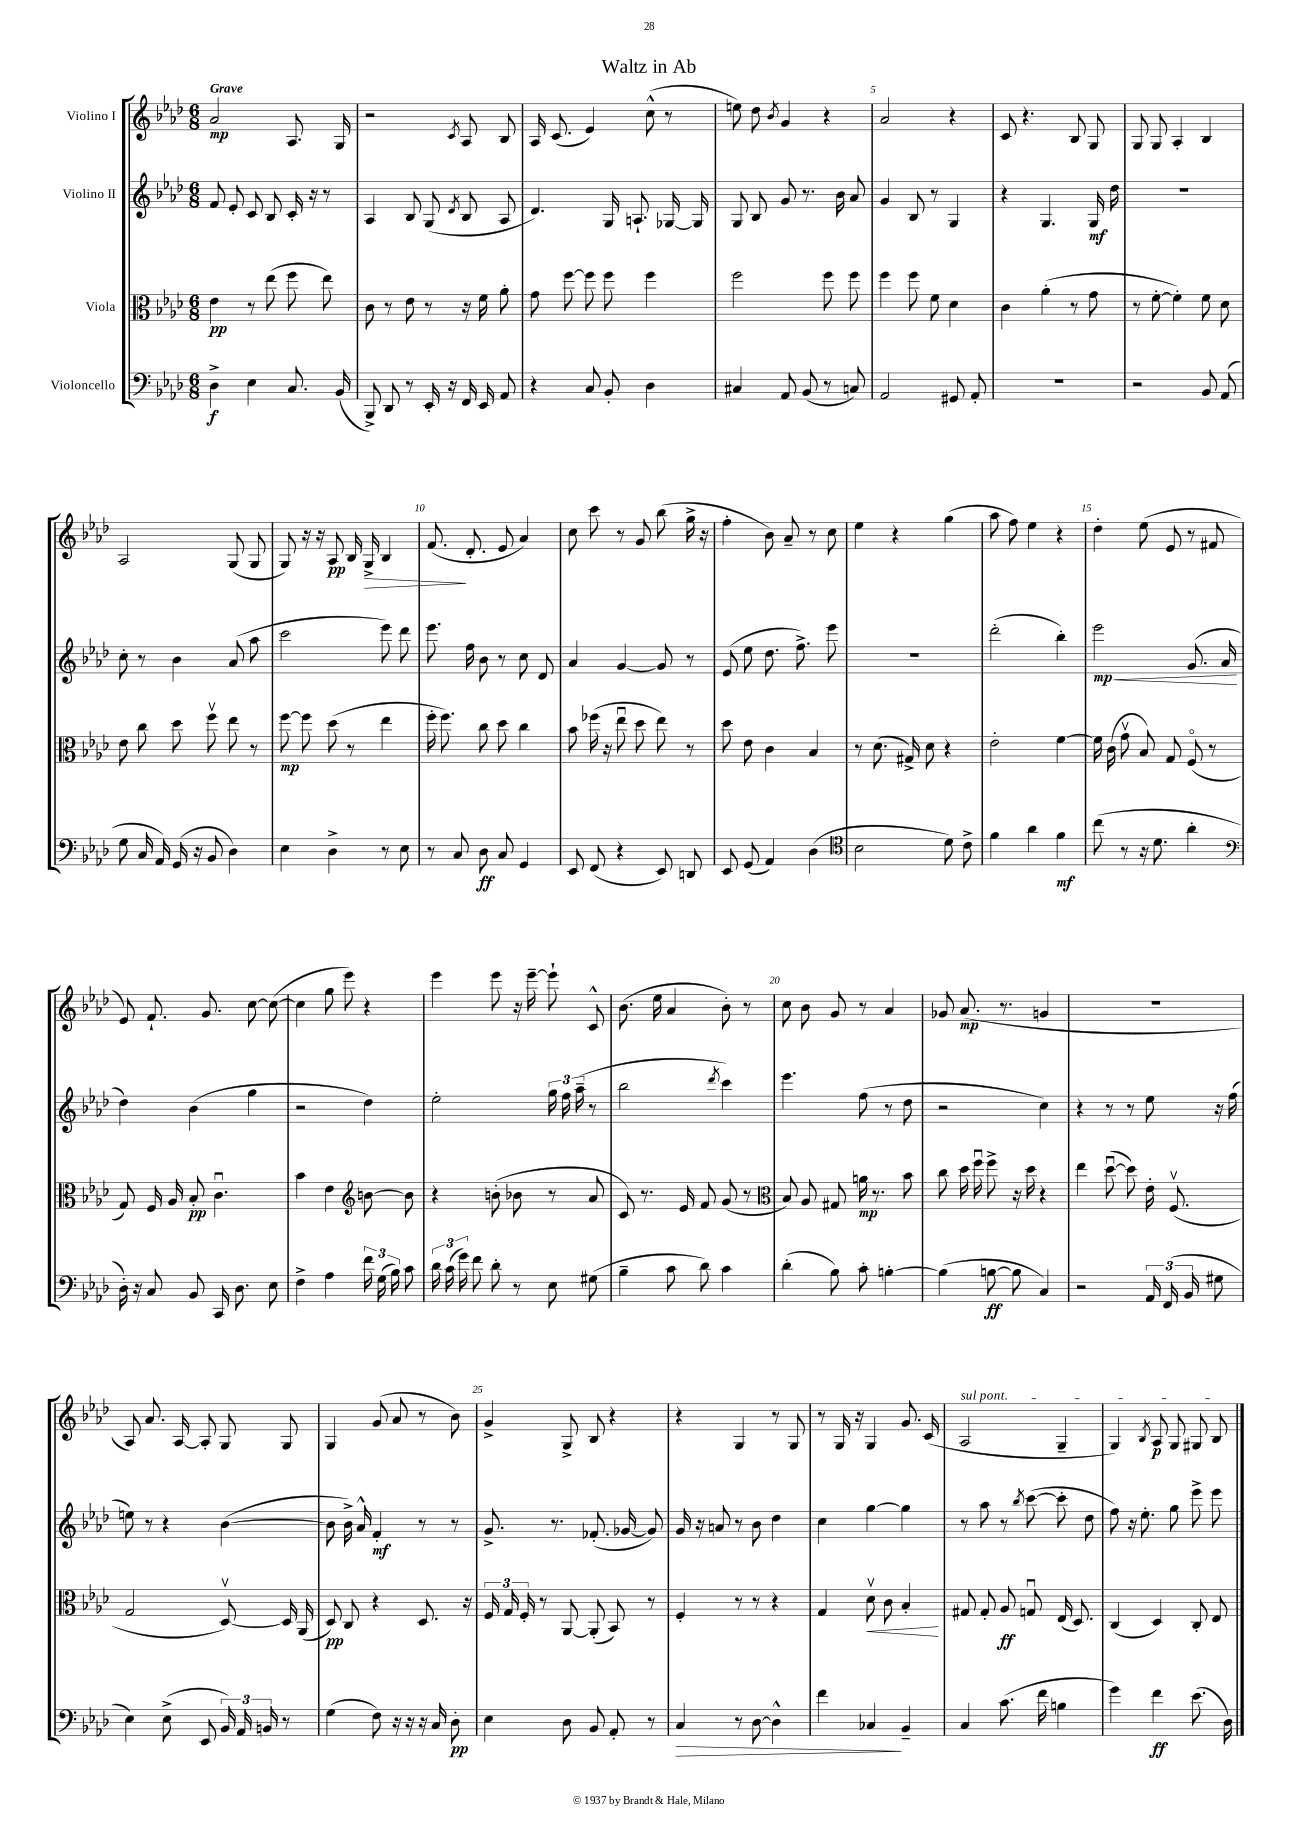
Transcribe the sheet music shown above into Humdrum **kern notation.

**kern	**dynam	**kern	**dynam	**kern	**dynam	**kern	**dynam
*part4	*part4	*part3	*part3	*part2	*part2	*part1	*part1
*staff4	*staff4	*staff3	*staff3	*staff2	*staff2	*staff1	*staff1
*I"Violoncello	*	*I"Viola	*	*I"Violino II	*	*I"Violino I	*
*clefF4	*	*clefC3	*	*clefG2	*	*clefG2	*
*k[b-e-a-d-]	*	*k[b-e-a-d-]	*	*k[b-e-a-d-]	*	*k[b-e-a-d-]	*
*M6/8	*	*M6/8	*	*M6/8	*	*M6/8	*
=1	=1	=1	=1	=1	=1	=1	=1
!	!	!	!	!	!	!LO:TX:a:B:t=Grave	!
4D-^\	f	4e-\	pp	8f/	.	2a-/	mp
.	.	.	.	8e-'/	.	.	.
4E-\	.	8r	.	8c/	.	.	.
.	.	(8ee-\	.	8B-/	.	.	.
8.C/	.	8ff\	.	16c'/	.	8.A-/	.
.	.	.	.	16r	.	.	.
.	.	8ee-\)	.	8r	.	.	.
(16BB-/	.	.	.	.	.	16G/	.
=2	=2	=2	=2	=2	=2	=2	=2
8BBB-^/)	.	8c\	.	4A-/	.	2r	.
8DD-/	.	8r	.	.	.	.	.
8r	.	8e-\	.	8B-/	.	.	.
16EE-'/	.	8r	.	(8G/	.	.	.
16r	.	.	.	.	.	.	.
.	.	.	.	8qd-/	.	8qc/	.
16FF/	.	16r	.	8B-/	.	8A-/	.
16EE-/	.	16f\	.	.	.	.	.
8AA-/	.	8a-'\	.	8A-/	.	8B-/	.
=3	=3	=3	=3	=3	=3	=3	=3
4r	.	8g\	.	4.d-/)	.	16A-/	.
.	.	.	.	.	.	(8.c/	.
.	.	[8ff\	.	.	.	.	.
8C/	.	8ff\]	.	.	.	4e-/)	.
8BB-'/	.	8ff\	.	16G/	.	.	.
.	.	.	.	8.An`/	.	.	.
4D-\	.	4ff\	.	.	.	(8cc^^\	.
.	.	.	.	[16G-X/	.	8r	.
.	.	.	.	16G-/]	.	.	.
=4	=4	=4	=4	=4	=4	=4	=4
4C#X/	.	2ff\	.	8G/	.	8een\)	.
.	.	.	.	8B-/	.	8dd-\	.
.	.	.	.	.	.	8qb-/	.
8AA-/	.	.	.	8g/	.	4g/	.
(8BB-/	.	.	.	8.r	.	.	.
8r	.	8ff\	.	.	.	4r	.
.	.	.	.	16b-\	.	.	.
8Cn/)	.	8ff\	.	8a-/	.	.	.
=5	=5	=5	=5	=5	=5	=5	=5
2AA-/	.	4ff\	.	4g/	.	2a-/	.
.	.	8ff\	.	8B-/	.	.	.
.	.	8f\	.	8r	.	.	.
8GG#X/	.	4d-\	.	4G/	.	4r	.
8AA-'/	.	.	.	.	.	.	.
=6	=6	=6	=6	=6	=6	=6	=6
2.r	.	4c\	.	4r	.	8c/	.
.	.	.	.	.	.	4.r	.
.	.	(4a-'\	.	4.G/	.	.	.
.	.	8r	.	.	.	8B-/	.
.	.	8g\	.	16G/	mf	8G/	.
.	.	.	.	16dd-\	.	.	.
=7	=7	=7	=7	=7	=7	=7	=7
2r	.	8r	.	2.r	.	8G/	.
.	.	[8f'\	.	.	.	8G/	.
.	.	4f'\])	.	.	.	4A-'/	.
8BB-/	.	8f\	.	.	.	4B-/	.
(8AA-/	.	8d-\	.	.	.	.	.
!!LO:LB:g=z
=8	=8	=8	=8	=8	=8	=8	=8
8G\	.	8e-\	.	8cc'\	.	2A-/	.
16C/	.	8cc\	.	8r	.	.	.
16AA-/)	.	.	.	.	.	.	.
(16GG/	.	8dd-\	.	4b-\	.	.	.
16r	.	.	.	.	.	.	.
8BB-/	.	8ffv\	.	.	.	.	.
4D-\)	.	8ee-\	.	(8a-/	.	(8G/	.
.	.	8r	.	8aa-\	.	8G/	.
=9	=9	=9	=9	=9	=9	=9	=9
4E-\	.	[8ff\	mp	2ccc\	.	8G/)	.
.	.	8ff\]	.	.	.	16r	.
.	.	.	.	.	.	16r	.
4D-^\	.	(8dd-\	.	.	.	8A-/	pp
.	.	8r	.	.	.	16B-/	.
!	!	!	!	!	!	!	!LO:HP:b
.	.	.	.	.	.	16G^/	>
8r	.	4ee-\	.	8eee-\)	.	4B-/	.
8E-\	.	.	.	8ddd-\	.	.	.
=10	=10	=10	=10	=10	=10	=10	=10
8r	.	16ff'\	.	8.eee-\	.	(8.f/	.
.	.	8.ff\)	.	.	.	.	.
8C/	.	.	.	.	.	.	.
.	.	.	.	16ff\	.	8.d-'/	]
8D-\	ff	8cc\	.	8b-\	.	.	.
8C/	.	8dd-\	.	8r	.	8e-/	.
4GG/	.	4cc\	.	8cc\	.	4a-/)	.
.	.	.	.	8d-/	.	.	.
=11	=11	=11	=11	=11	=11	=11	=11
8EE-/	.	8b-\	.	4a-/	.	8cc\	.
(8FF/	.	(16ff-X\	.	.	.	8ccc\	.
.	.	16r	.	.	.	.	.
4r	.	8ee-u\	.	[4g/	.	8r	.
.	.	8dd-\	.	.	.	8g/	.
8EE-/)	.	8ee-\)	.	8g/]	.	(8bb-\	.
8DDn/	.	8r	.	8r	.	16gg^\	.
.	.	.	.	.	.	16r	.
=12	=12	=12	=12	=12	=12	=12	=12
8EE-/	.	8dd-\	.	(8e-/	.	4ff'\	.
(8GG/	.	8e-\	.	8ee-\	.	.	.
4AA-/)	.	4c\	.	8.dd-\	.	8b-\)	.
.	.	.	.	.	.	8a-~/	.
.	.	.	.	8.ff^\)	.	.	.
(4D-\	.	4B-/	.	.	.	8r	.
.	.	.	.	8eee-\	.	8cc\	.
=13	=13	=13	=13	=13	=13	=13	=13
*clefC4	*	*	*	*	*	*	*
2B-\	.	8r	.	2.r	.	4ee-\	.
.	.	(8.d-\	.	.	.	.	.
.	.	.	.	.	.	4r	.
.	.	16G#X^/)	.	.	.	.	.
.	.	8d-\	.	.	.	.	.
8d-\)	.	4r	.	.	.	(4gg\	.
8c^\	.	.	.	.	.	.	.
=14	=14	=14	=14	=14	=14	=14	=14
4f\	.	2e-'\	.	(2ddd-'\	.	8aa-\	.
.	.	.	.	.	.	8ff\)	.
4a-\	.	.	.	.	.	4ee-\	.
4f\	mf	[4f\	.	4bb-'\)	.	4r	.
=15	=15	=15	=15	=15	=15	=15	=15
!	!	!	!	!	!LO:HP:b	!	!
(8cc\	.	16f\]	.	2eee-\	< mp	4dd-'\	.
.	.	(16c\	.	.	.	.	.
8r	.	8gv\	.	.	.	.	.
16r	.	8B-/)	.	.	.	(8ee-\	.
8.d-\	.	.	.	.	.	.	.
.	.	8G/	.	.	.	8e-/	.
4a-'\	.	(8F/	.	(8.g/	.	8r	.
.	.	8r	.	.	.	8f#X/	.
.	.	.	.	16a-/	.	.	.
.	.	.	.	.	[	.	.
!!LO:LB:g=z
=16	=16	=16	=16	=16	=16	=16	=16
*clefF4	*	*	*	*	*	*	*
16D-'\)	.	8G/)	.	4dd-\)	.	8e-/)	.
16r	.	.	.	.	.	.	.
8C/	.	16F/	.	.	.	8.f`/	.
.	.	16A-/	.	.	.	.	.
8BB-/	.	8B-'/	pp	(4b-\	.	.	.
.	.	.	.	.	.	8.g/	.
16CC/	.	4.cu\	.	.	.	.	.
8.D-\	.	.	.	.	.	.	.
.	.	.	.	4gg\	.	[8cc\	.
8E-\	.	.	.	.	.	(8cc\_	.
=17	=17	=17	=17	=17	=17	=17	=17
4F^\	.	4b-\	.	2r	.	4cc\]	.
4A-\	.	4e-\	.	.	.	8gg\	.
.	.	.	.	.	.	8eee-\)	.
*	*	*clefG2	*	*	*	*	*
24f\	.	[8bn\	.	4dd-\)	.	4r	.
(24G\	.	.	.	.	.	.	.
24B-\)	.	.	.	.	.	.	.
8c\	.	8b\]	.	.	.	.	.
=18	=18	=18	=18	=18	=18	=18	=18
24d-\	.	4r	.	2ee-'\	.	4eee-\	.
(24c\	.	.	.	.	.	.	.
24g\)	.	.	.	.	.	.	.
8f\	.	.	.	.	.	.	.
8d-'\	.	(8bn'\	.	.	.	8eee-\	.
8r	.	8b-X\	.	.	.	16r	.
.	.	.	.	.	.	[16eee-~\	.
8E-\	.	8r	.	24gg\	.	8eee-`\]	.
.	.	.	.	24ff\	.	.	.
.	.	.	.	(24aa-~\	.	.	.
(8G#X\	.	8a-/	.	8r	.	8c^^/	.
=19	=19	=19	=19	=19	=19	=19	=19
4B-~\	.	8c/)	.	2bb-\	.	(8.b-\	.
.	.	8.r	.	.	.	.	.
.	.	.	.	.	.	16ee-\	.
8c\	.	.	.	.	.	4a-/	.
.	.	16e-/	.	.	.	.	.
8d-\)	.	8f/	.	.	.	.	.
.	.	.	.	8qddd-/	.	.	.
4c\	.	(8g/	.	4ccc\)	.	8b-'\)	.
.	.	8r	.	.	.	8r	.
=20	=20	=20	=20	=20	=20	=20	=20
*	*	*clefC3	*	*	*	*	*
(4d-'\	.	8B-/)	.	4.eee-\	.	8cc\	.
.	.	8A-/	.	.	.	8b-\	.
8B-\)	.	8G#X/	.	.	.	8g/	.
8c'\	.	16an\	mp	(8ff\	.	8r	.
.	.	8.r	.	.	.	.	.
[4Bn'\	.	.	.	8r	.	4a-/	.
.	.	8b-\	.	8dd-\	.	.	.
=21	=21	=21	=21	=21	=21	=21	=21
(4B\]	.	8cc\	.	2r	.	8g-X/	.
.	.	16dd-\	.	.	.	(8.a-/	mp
.	.	16ffu\	.	.	.	.	.
[8Bn\	ff	8ff^\	.	.	.	.	.
.	.	.	.	.	.	8.r	.
8B\]	.	16r	.	.	.	.	.
.	.	16dd-\	.	.	.	.	.
4C/)	.	4r	.	4cc\)	.	4gn/	.
=22	=22	=22	=22	=22	=22	=22	=22
2r	.	4ee-\	.	4r	.	2.r	.
.	.	([8dd-u\	.	8r	.	.	.
.	.	8dd-\])	.	8r	.	.	.
24AA-/	.	16e-'\	.	8ee-\	.	.	.
(24FF/	.	.	.	.	.	.	.
.	.	(8.Fv/	.	.	.	.	.
24BB-/	.	.	.	.	.	.	.
8G#X\	.	.	.	16r	.	.	.
.	.	.	.	(16ff\	.	.	.
!!LO:LB:g=z
=23	=23	=23	=23	=23	=23	=23	=23
4E-\)	.	2G/	.	8een\)	.	8A-/)	.
.	.	.	.	8r	.	8.a-/	.
(8E-^\	.	.	.	4r	.	.	.
.	.	.	.	.	.	[16A-/	.
8EE-/	.	.	.	.	.	8A-'/]	.
24BB-/)	.	[8D-v/)	.	([4b-\	.	8G/	.
24AA-/	.	.	.	.	.	.	.
24BBn/	.	.	.	.	.	.	.
8r	.	16D-/]	.	.	.	8G/	.
.	.	(16AA-/	.	.	.	.	.
=24	=24	=24	=24	=24	=24	=24	=24
(4G\	.	8D-/)	pp	8b-\]	.	4G/	.
.	.	8C/	.	16b-^\)	.	.	.
.	.	.	.	16a-^^/	.	.	.
8F\)	.	4r	.	4f'/	mf	(8g/	.
16r	.	.	.	.	.	8a-/	.
16r	.	.	.	.	.	.	.
16r	.	8.D-/	.	8r	.	8r	.
16C/	.	.	.	.	.	.	.
8D-'\	pp	.	.	8r	.	8b-\)	.
.	.	16r	.	.	.	.	.
=25	=25	=25	=25	=25	=25	=25	=25
4E-\	.	24F/	.	8.g^/	.	4g^/	.
.	.	24G/	.	.	.	.	.
.	.	24F'/	.	.	.	.	.
.	.	8r	.	.	.	.	.
.	.	.	.	8.r	.	.	.
8D-\	.	[8AA-/	.	.	.	8G^/	.
8BB-/	.	(8AA-'/]	.	(8.f-X'/	.	8B-/	.
8AA-'/	.	8BB-/)	.	.	.	4r	.
.	.	.	.	[16g-X/	.	.	.
8r	.	8r	.	8g-/])	.	.	.
=26	=26	=26	=26	=26	=26	=26	=26
!	!LO:HP:b	!	!	!	!	!	!
4C/	>	4F'/	.	16g/	.	4r	.
.	.	.	.	16r	.	.	.
.	.	.	.	8an/	.	.	.
8r	.	8r	.	8r	.	4G/	.
[8D-\	.	8r	.	8b-\	.	.	.
4D-^^\]	.	4r	.	4dd-\	.	8r	.
.	.	.	.	.	.	8G/	.
=27	=27	=27	=27	=27	=27	=27	=27
4f\	.	4G/	.	4cc\	.	8r	.
.	.	.	.	.	.	16G/	.
.	.	.	.	.	.	16r	.
!	!	!	!LO:HP:b	!	!	!	!
4C-X/	.	8d-v\	<	[4gg\	.	4G/	.
.	.	8c\	.	.	.	.	.
4BB-~/	]	4B-'/	.	4gg\]	.	8.g/	.
.	.	.	.	.	.	(16c/	.
.	.	.	[	.	.	.	.
=28	=28	=28	=28	=28	=28	=28	=28
!	!	!	!	!	!	!LO:TX:a:i:t=sul pont.	!
4C/	.	8G#X/	.	8r	.	2A-/	.
.	.	8G#'/	.	8aa-\	.	.	.
(8.c\	.	8A-/	ff	8r	.	.	.
.	.	.	.	8qbb-/	.	.	.
.	.	8Gnu/	.	([8ccc\	.	.	.
16f\	.	.	.	.	.	.	.
4Bn\	.	(16E-/	.	8ccc'\]	.	4G~/	.
.	.	8.D-/)	.	.	.	.	.
.	.	.	.	8dd-\	.	.	.
=29	=29	=29	=29	=29	=29	=29	=29
4g\)	.	(4C/	.	8ff\)	.	4G/)	.
.	.	.	.	16r	.	.	.
.	.	.	.	8.ee-'\	.	.	.
.	.	.	.	.	.	8qB-/	.
4f\	ff	4D-/)	.	.	.	8A-/	p
.	.	.	.	8gg\	.	8G/	.
(8.e-\	.	8C'/	.	8eee-^\	.	8G#X/	.
.	.	8E-/	.	8eee-\	.	8B-/	.
16D-\)	.	.	.	.	.	.	.
==	==	==	==	==	==	==	==
*-	*-	*-	*-	*-	*-	*-	*-
